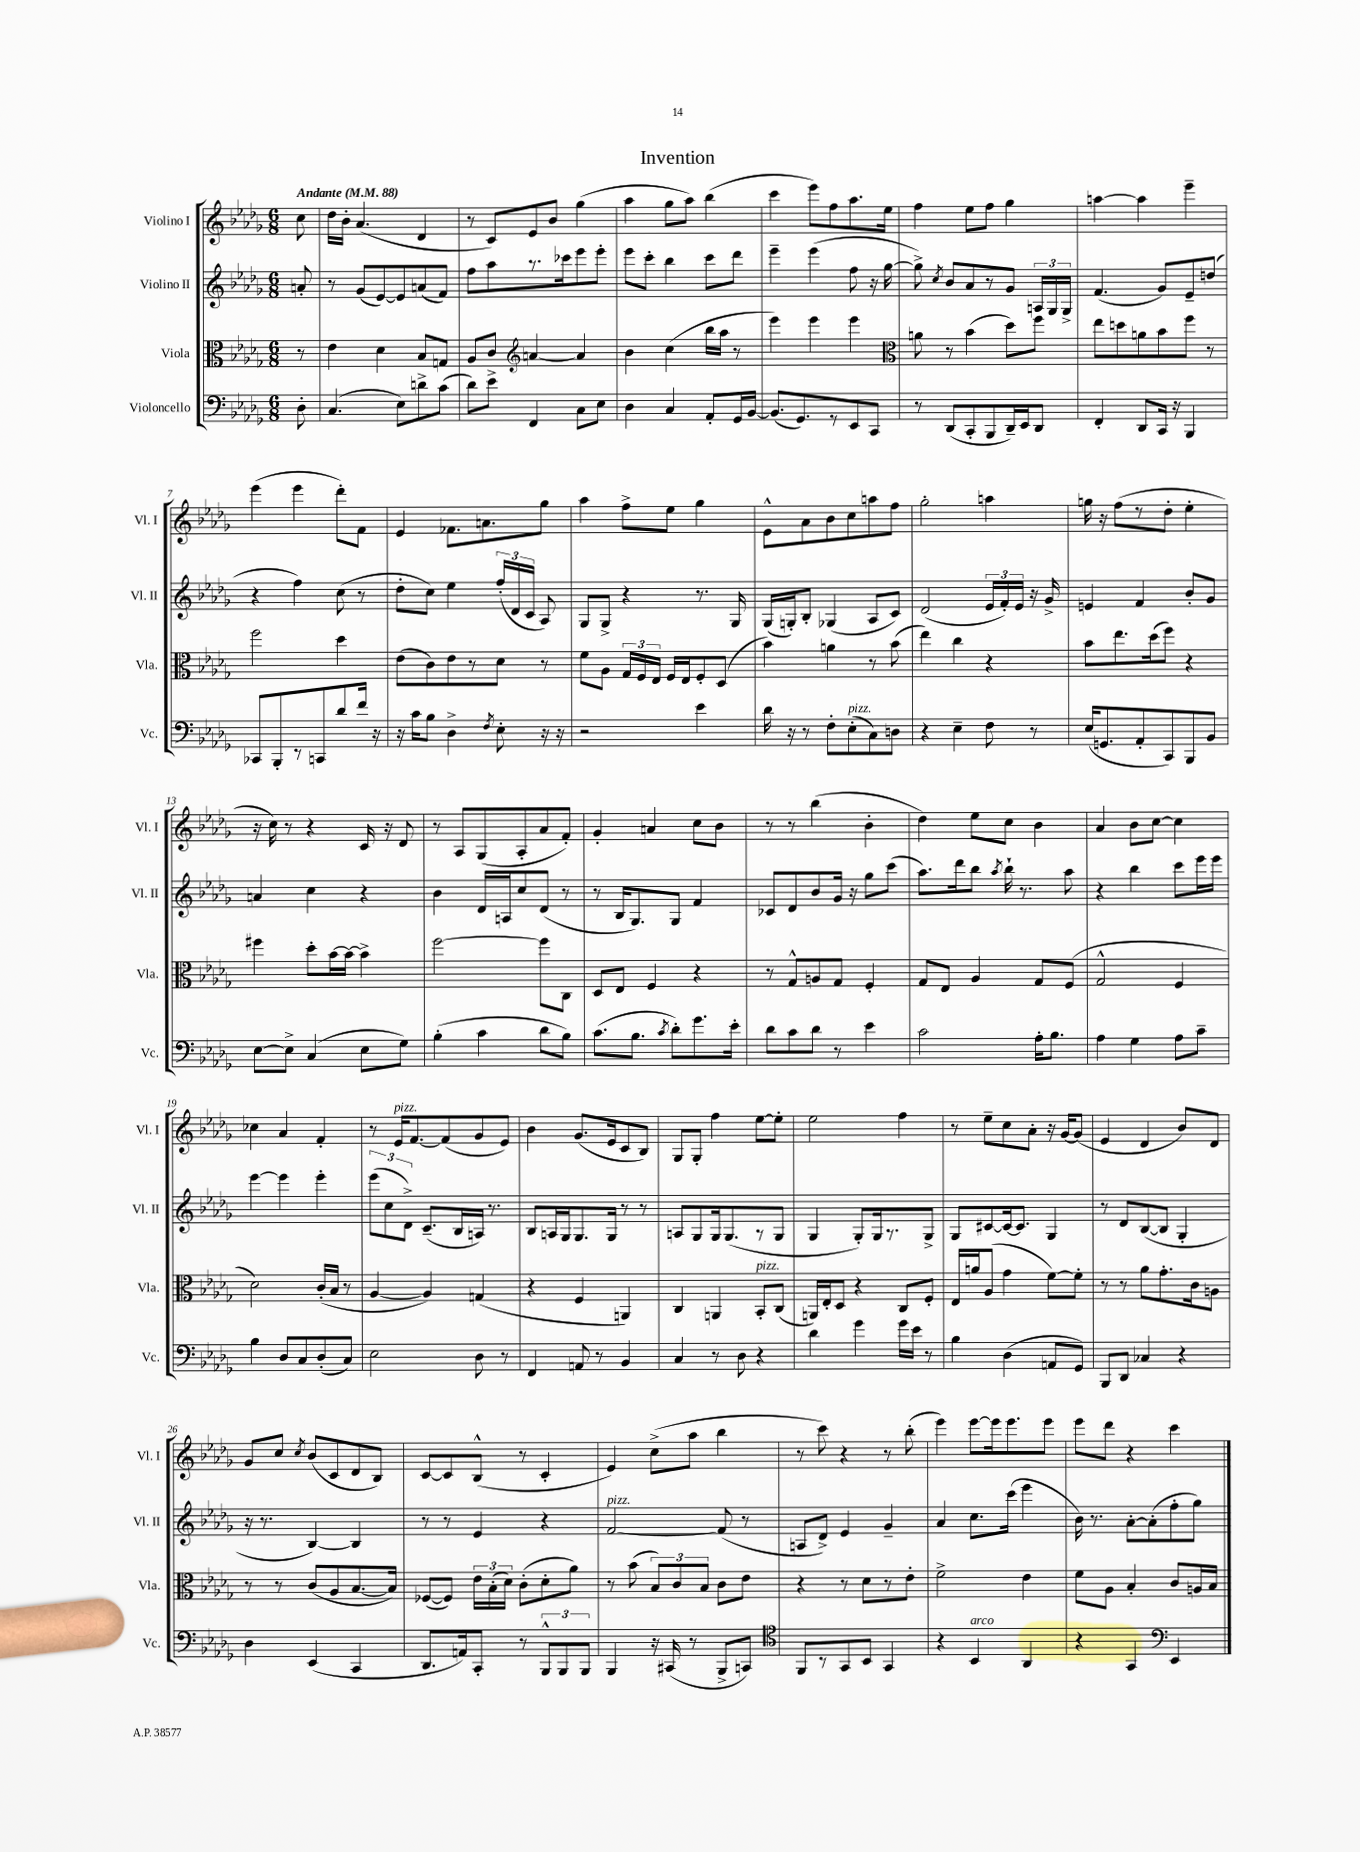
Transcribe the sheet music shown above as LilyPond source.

\header { title = "Invention" }
<<
\new StaffGroup <<
\new Staff = "s0" \with { instrumentName = "Violino I" shortInstrumentName = "Vl. I" } {
    \clef treble \key des \major \numericTimeSignature \time 6/8 \partial 8 \tempo "Andante" 4 = 88
    \autoBeamOff c''8 |
    des''16[ bes'16]-. aes'4.( des'4 |
    r8 c'8[) ees'8 bes'8] ges''4( |
    aes''4 ges''8[ aes''8]) bes''4( |
    c'''4 ees'''8[) f''8 aes''8. ees''16] |
    f''4 ees''8[ f''8] ges''4 |
    a''4~ a''4 ees'''4-- |
    ees'''4( ees'''4 des'''8[-.) f'8] |
    ees'4 fes'8.[ a'8. ges''8] |
    aes''4 f''8[-> ees''8] ges''4 |
    ees'8[-^ aes'8 bes'8 c''8 a''8 f''8] |
    ges''2-. a''4 |
    g''16 r16 f''8[( r8 des''8]-. ees''4-. |
    r16 c''16) r8 r4 c'16 r16 des'8 |
    r8 aes8[ ges8( aes8-. aes'8 f'8]-.) |
    ges'4-. a'4 c''8[ bes'8] |
    r8 r8 bes''4( bes'4-. |
    des''4) ees''8[ c''8] bes'4 |
    aes'4 bes'8[ c''8]~ c''4 |
    ces''4 aes'4 f'4-. |
    r8 ees'16[^\markup { \italic "pizz." } f'8.~ f'8( ges'8 ees'8]) |
    bes'4 ges'8.[( ees'16 c'8 bes8]) |
    ges8[ ges8]-. f''4 ees''8[~ ees''8]-. |
    ees''2 f''4 |
    r8 ees''8[-- c''8 aes'8]-. r16 ges'16[~ ges'8]( |
    ees'4 des'4 bes'8[) des'8] |
    ges'8[ c''8] \acciaccatura { c''8 } bes'8[( c'8 des'8 bes8]) |
    c'8[~ c'8 bes8]-^( r8 c'4-. |
    ees'4) c''8[->( aes''8] bes''4 |
    r8 c'''8) r4 r8 bes''8-.( |
    ees'''4) ees'''8[~ ees'''16 ees'''8. ees'''8] |
    ees'''8[ des'''8] r4 c'''4 \bar "|." |
}
\new Staff = "s1" \with { instrumentName = "Violino II" shortInstrumentName = "Vl. II" } {
    \clef treble \key des \major \numericTimeSignature \time 6/8 \partial 8
    \autoBeamOff a'8-. |
    r8 ges'8[( ees'8~) ees'8 a'8( f'8]) |
    f''8[ aes''8 r8. ces'''16 ees'''8 ees'''8]-. |
    ees'''8[ c'''8]-. bes''4 c'''8[ des'''8] |
    ees'''4-- ees'''4( f''8 r16 ges''16~ |
    ges''8->) \acciaccatura { c''8 } bes'8[ aes'8 r8 ges'8] \tuplet 3/2 { a16[ ges16 ges16]-> } |
    f'4.( ges'8[) ees'8-- d''8]( |
    r4 f''4) c''8( r8 |
    des''8[-. c''8]) ees''4 \tuplet 3/2 { f''16[-.( des'16 c'16] } aes8) |
    ges8[ ges8]-> r4 r8. ges16 |
    ges16[( g16-.) bes8]-. ges4( aes8[ c'8]) |
    des'2( \tuplet 3/2 { ees'16[ f'16-.) ees'16] } r16 ges'16-> |
    e'4 f'4 bes'8[-. ges'8] |
    a'4 c''4 r4 |
    bes'4 des'16[ a16 c''8 des'8]( r8 |
    r8 bes16[ ges8.) ges8] f'4 |
    ces'8[ des'8 bes'8 ges'16] r16 ges''8[ c'''8]( |
    aes''8.[) des'''16 bes''8] \acciaccatura { aes''8 } bes''16-! r8. aes''8 |
    r4 bes''4 c'''8[ ees'''16 ees'''16] |
    ees'''4~ ees'''4 ees'''4-. |
    \tuplet 3/2 { ees'''8[( c''8 des'8]->) } c'8.[--( bes16 a16]) r8. |
    bes8[ a16 ges16 ges8. ges16] r8 r8 |
    a8[ ges8 ges16 ges8.( r8 ges8] |
    ges4 ges8[-.) ges16 r8. ges8]-> |
    ges8[ cis'8~ cis'16~ cis'8.] ges4 |
    r8 des'8[ bes8~( bes8] ges4-. |
    r16 r8. bes4~) bes4 |
    r8 r8 ees'4 r4 |
    f'2~^\markup { \italic "pizz." } f'8( r8 |
    a8[ des'8]->) ees'4 ges'4-- |
    aes'4 c''8.[ c'''16]( ees'''4 |
    bes'16) r8. aes'8[~-. aes'8-.( f''8-. ges''8]) \bar "|." |
}
\new Staff = "s2" \with { instrumentName = "Viola" shortInstrumentName = "Vla." } {
    \clef alto \key des \major \numericTimeSignature \time 6/8 \partial 8
    \autoBeamOff r8 |
    ees'4 des'4 bes8[ g8] |
    aes8[ c'8] \clef treble a'4~ a'4 |
    bes'4 c''4( bes''16[ aes''16] r8 |
    ees'''4) ees'''4 ees'''4 |
    \clef alto a'8 r8 bes'4( des''8[) f''8] |
    ees''8[ d''8 a'8 bes'8 f''8] r8 |
    f''2 des''4 |
    ees'8[( c'8) ees'8 r8 des'8] r8 |
    f'8[ aes8] \tuplet 3/2 { ges16[ f16 ees16] } f16[ ees16 f8-. des8]( |
    bes'4) a'4 r8 bes'8( |
    ees''4) c''4 r4 |
    bes'8[ ees''8. des''16( f''8]) r4 |
    fis''4 des''8[-. bes'16~ bes'16]~ bes'4-> |
    f''2~ f''8[ c8] |
    des8[ ees8] f4 r4 |
    r8 ges8[-^ a8 ges8] f4-. |
    ges8[ ees8] aes4 ges8[ f8]( |
    ges2-^ f4 |
    des'2) c'16[-.( bes16] r8 |
    aes4~ aes4) g4( |
    r4 f4 a,4) |
    c4 a,4 bes,8[-.^\markup { \italic "pizz." } c8]( |
    a,16[) ees16-. des8] r4 c8[ f8]-. |
    ees16[ a'16 aes8]( ges'4 f'8[~) f'8]-. |
    r8 r8 aes'8[ ges'8.-. c'16 a8] |
    r8 r8 c'8[( aes8 bes8.~ bes16]) |
    fes8[~( fes8]) \tuplet 3/2 { ees'16[ bes16-.( des'16]) } c'8[-.( des'8-. aes'8]) |
    r8 bes'8( \tuplet 3/2 { bes8[) c'8 bes8] } c'8[ ees'8] |
    r4 r8 des'8[ r8 ees'8]-. |
    f'2-> ees'4 |
    f'8[ aes8] bes4-. c'8[ a16 bes16] \bar "|." |
}
\new Staff = "s3" \with { instrumentName = "Violoncello" shortInstrumentName = "Vc." } {
    \clef bass \key des \major \numericTimeSignature \time 6/8 \partial 8
    \autoBeamOff des8-. |
    c4.( ees8[) d'8-> c'8]( |
    des'8[) ees'8]-> f,4 c8[ ees8] |
    des4 c4 aes,8[-. ges,16 bes,16]~ |
    bes,8.[( ges,8.) r8 ees,8 c,8] |
    r8 des,8[( c,8-. bes,,8 des,16--) ees,16 des,8] |
    f,4-. des,8[ c,16] r16 bes,,4 |
    ces,8[ bes,,8-. r8 c,8 des'8 f'16] r16 |
    r16 c'16[ bes8] des4-> \acciaccatura { f8 } ees8-. r16 r16 |
    r2 ees'4 |
    des'16 r16 r8 f8[-. ees8-.^\markup { \italic "pizz." }( c8) d8] |
    r4 ees4-- f8 r8 |
    ees16[( g,8. aes,8-. c,8) bes,,8 bes,8] |
    ees8[~ ees8]-> c4( ees8[ ges8]) |
    bes4-.( c'4 des'8[ bes8]) |
    c'8.[( bes8.] \acciaccatura { c'8 } des'8[-.) ges'8. ees'16]-. |
    des'8[ c'8 des'8] r8 ees'4 |
    c'2 aes16[-. bes8.] |
    aes4 ges4 aes8[ c'8]-- |
    bes4 des8[ c8 des8-.( c8]) |
    ees2 des8 r8 |
    f,4 a,8 r8 bes,4 |
    c4 r8 des8 r4 |
    des'4 ges'4 ges'16[ ees'16] r8 |
    bes4 des4( a,8[ ges,8]) |
    bes,,8[ des,8] ces4 r4 |
    des4 ees,4( c,4 |
    des,8.[ a,16) c,8]-. r8 \tuplet 3/2 { bes,,8[-^ bes,,8 bes,,8] } |
    bes,,4 r16 cis,16( r8 bes,,8[-> c,8]) |
    \clef tenor f,8[ r8 ges,8 bes,8] ges,4 |
    r4 bes,4^\markup { \italic "arco" } aes,4 |
    r4 ges,4 \clef bass ees,4 \bar "|." |
}
>>
>>
